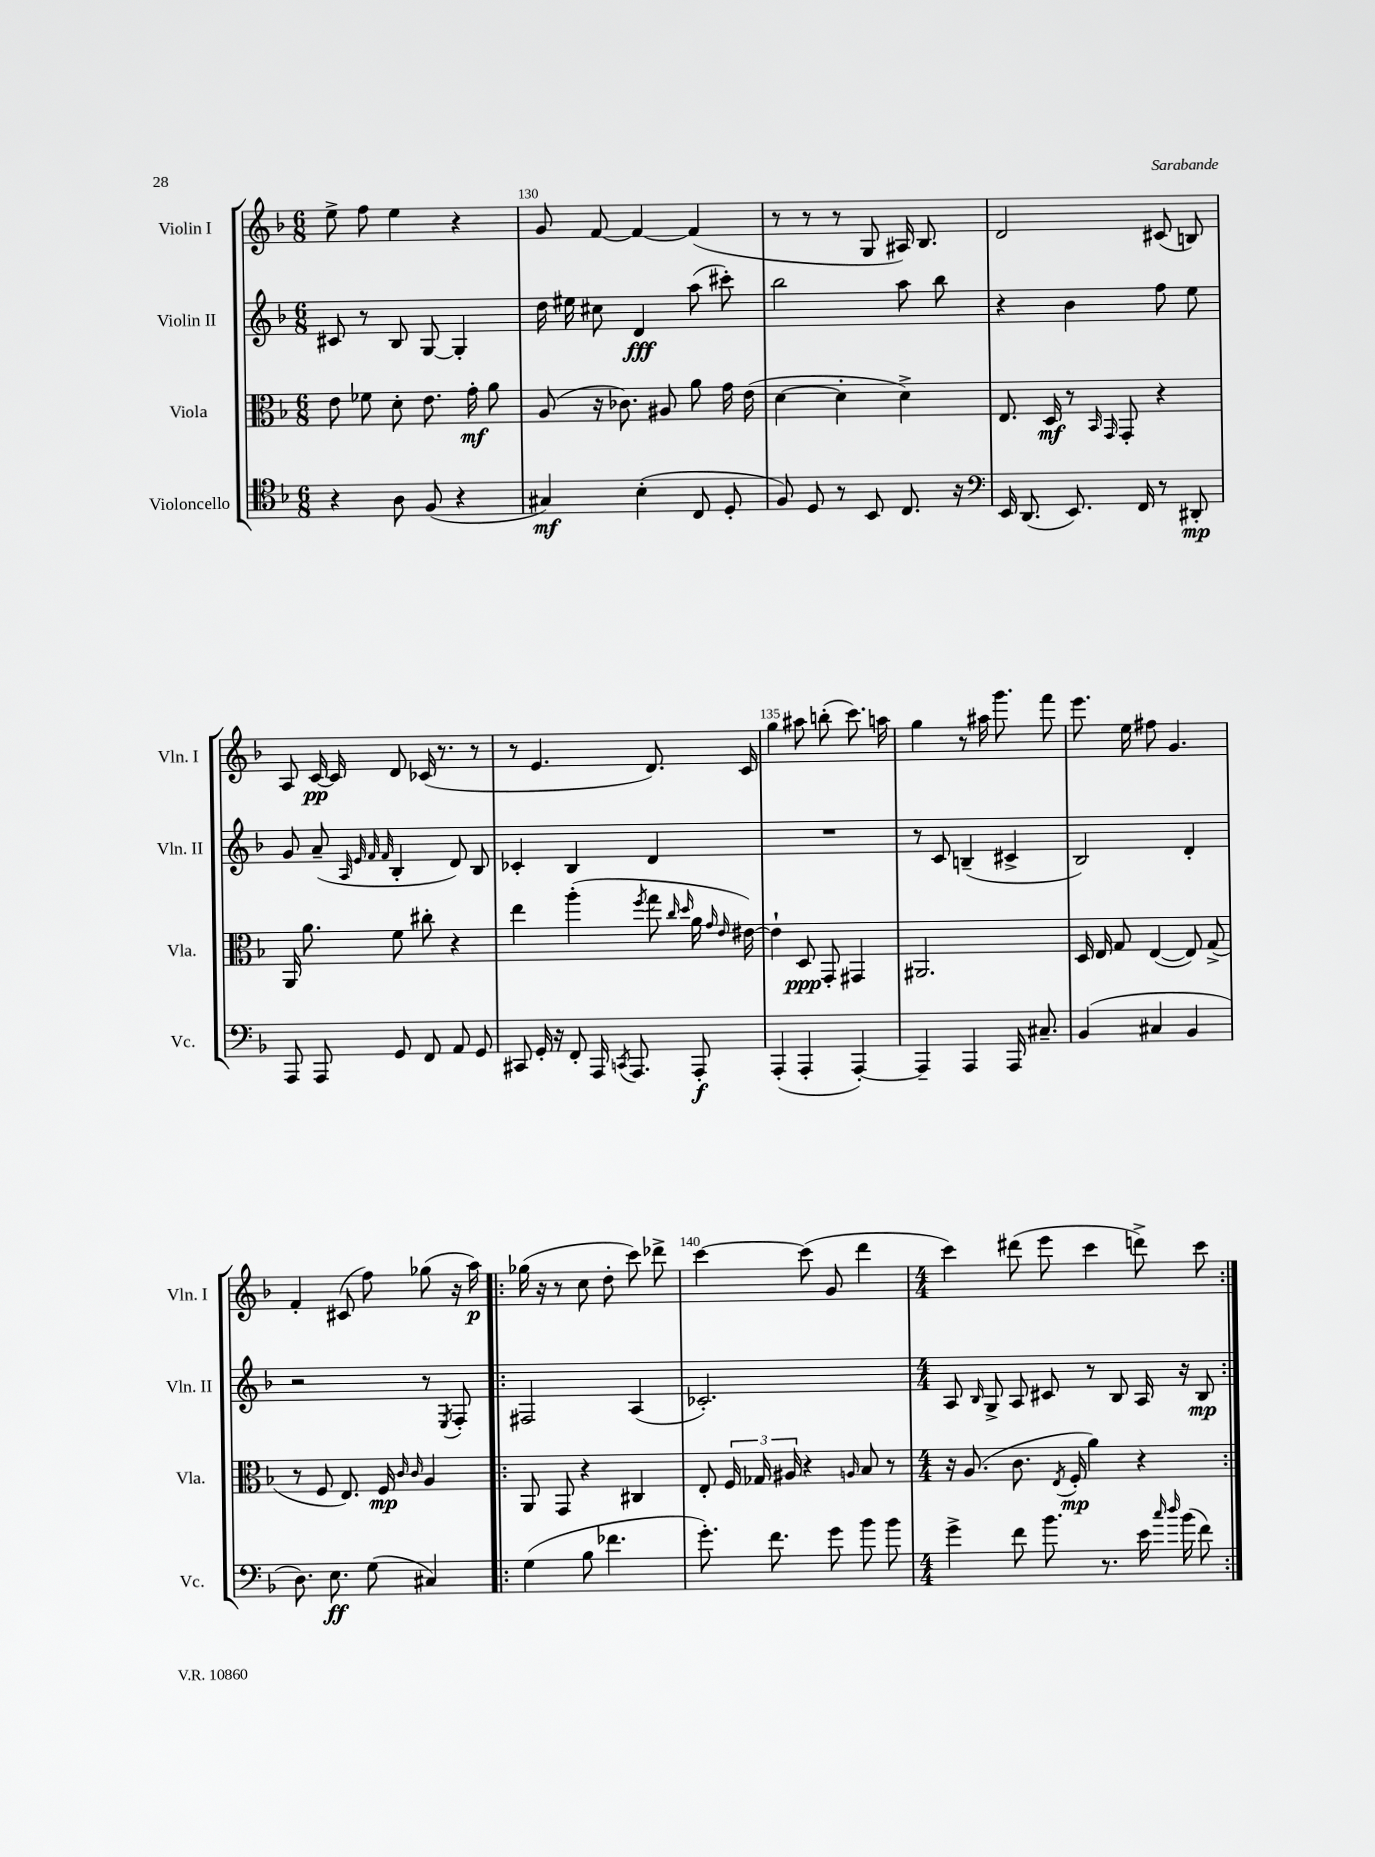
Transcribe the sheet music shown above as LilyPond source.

<<
\new StaffGroup <<
\new Staff = "s0" \with { instrumentName = "Violin I" shortInstrumentName = "Vln. I" } {
    \clef treble \key f \major \numericTimeSignature \time 6/8
    \autoBeamOff e''8-> f''8 e''4 r4 |
    g'8 f'8~ f'4~ f'4( |
    r8 r8 r8 g8 ais16) bes8. |
    d'2 cis'8( b8) |
    a8 c'16~\pp c'16 d'8 ces'16( r8. r8 |
    r8 e'4. d'8.) c'16 |
    g''4 ais''8 b''8-.( c'''8.) a''16 |
    g''4 r8 ais''16 g'''8. f'''8 |
    e'''8. e''16 fis''8 g'4. |
    f'4-. cis'8( f''8) ges''8( r16 a''16\p) |
    \repeat volta 2 { ges''16( r16 r8 c''8 d''8-. c'''8) des'''8-> |
    c'''4~ c'''8( g'8 d'''4 |
    \numericTimeSignature \time 4/4 c'''4) dis'''8( e'''8 c'''4 d'''8->) c'''8 | }
}
\new Staff = "s1" \with { instrumentName = "Violin II" shortInstrumentName = "Vln. II" } {
    \clef treble \key f \major \numericTimeSignature \time 6/8
    \autoBeamOff cis'8 r8 bes8 g8~ g4-. |
    d''16 eis''16 cis''8 d'4\fff a''8( cis'''8-.) |
    bes''2 a''8 bes''8 |
    r4 bes'4 f''8 e''8 |
    g'8 a'8--( \grace { a32 e'32 f'32 f'32 } bes4-. d'8) bes8 |
    ces'4-. bes4 d'4 |
    R2. |
    r8 c'8 b4--( cis'4-> |
    bes2) d'4-. |
    r2 r8 \acciaccatura { e8 } f8-. |
    \repeat volta 2 { fis2 a4( |
    ces'2.-.) |
    \numericTimeSignature \time 4/4 a8 \grace { bes16 } g8-> a8 cis'8 r8 bes8 a16 r16 bes8\mp | }
}
\new Staff = "s2" \with { instrumentName = "Viola" shortInstrumentName = "Vla." } {
    \clef alto \key f \major \numericTimeSignature \time 6/8
    \autoBeamOff e'8 fes'8 d'8-. e'8. g'16-.\mf a'8 |
    a8( r16 ces'8.) ais8 a'8 g'16 e'16( |
    d'4~ d'4-. d'4->) |
    e8. d16\mf r8 \grace { bes,16 g,16 } g,8-. r4 |
    a,16 a'8. f'8 cis''8-. r4 |
    e''4 a''4-.( \acciaccatura { f''8 } g''8 \grace { c''16 d''16 } a'16 \grace { g'16 e'16 } eis'16~) |
    eis'4-! d8\ppp g,8-. gis,4 |
    ais,2. |
    d16 e16 g8 e4~( e8) g8->( |
    r8 f8 e8.) f16\mp \grace { c'16 c'16 } a4 |
    \repeat volta 2 { a,8 g,8 r4 cis4 |
    e8-. \tuplet 3/2 { f16 ges16 ais16 } r4 \grace { a16 } bes8 r8 |
    \numericTimeSignature \time 4/4 r16 a8.( c'8. \acciaccatura { e8 } f16-.\mp a'4) r4 | }
}
\new Staff = "s3" \with { instrumentName = "Violoncello" shortInstrumentName = "Vc." } {
    \clef tenor \key f \major \numericTimeSignature \time 6/8
    \autoBeamOff r4 a8 f8( r4 |
    gis4\mf) bes4-.( c8 d8-. |
    f8) d8 r8 bes,8 c8. r16 |
    \clef bass e,16 d,8.( e,8.) f,16 r8 dis,8-.\mp |
    a,,8 a,,8 g,8 f,8 a,8 g,8 |
    cis,8 g,16-. r16 f,8-. a,,16 \acciaccatura { c,8 } a,,8. a,,8-.\f |
    a,,4-.( a,,4-. a,,4~-.) |
    a,,4-- a,,4 a,,16 cis8.-- |
    bes,4( cis4 bes,4 |
    d8.) e8.\ff g8( cis4) |
    \repeat volta 2 { g4( bes8 fes'4. |
    g'8.-.) f'8. g'8 bes'8 bes'8 |
    \numericTimeSignature \time 4/4 g'4-> f'8 bes'8. r8. e'16 \grace { c''16 d''16 } bes'16( f'8) | }
}
>>
>>
\layout { \context { \Score currentBarNumber = #129 \override BarNumber.break-visibility = ##(#f #t #t) barNumberVisibility = #(every-nth-bar-number-visible 5) } }
